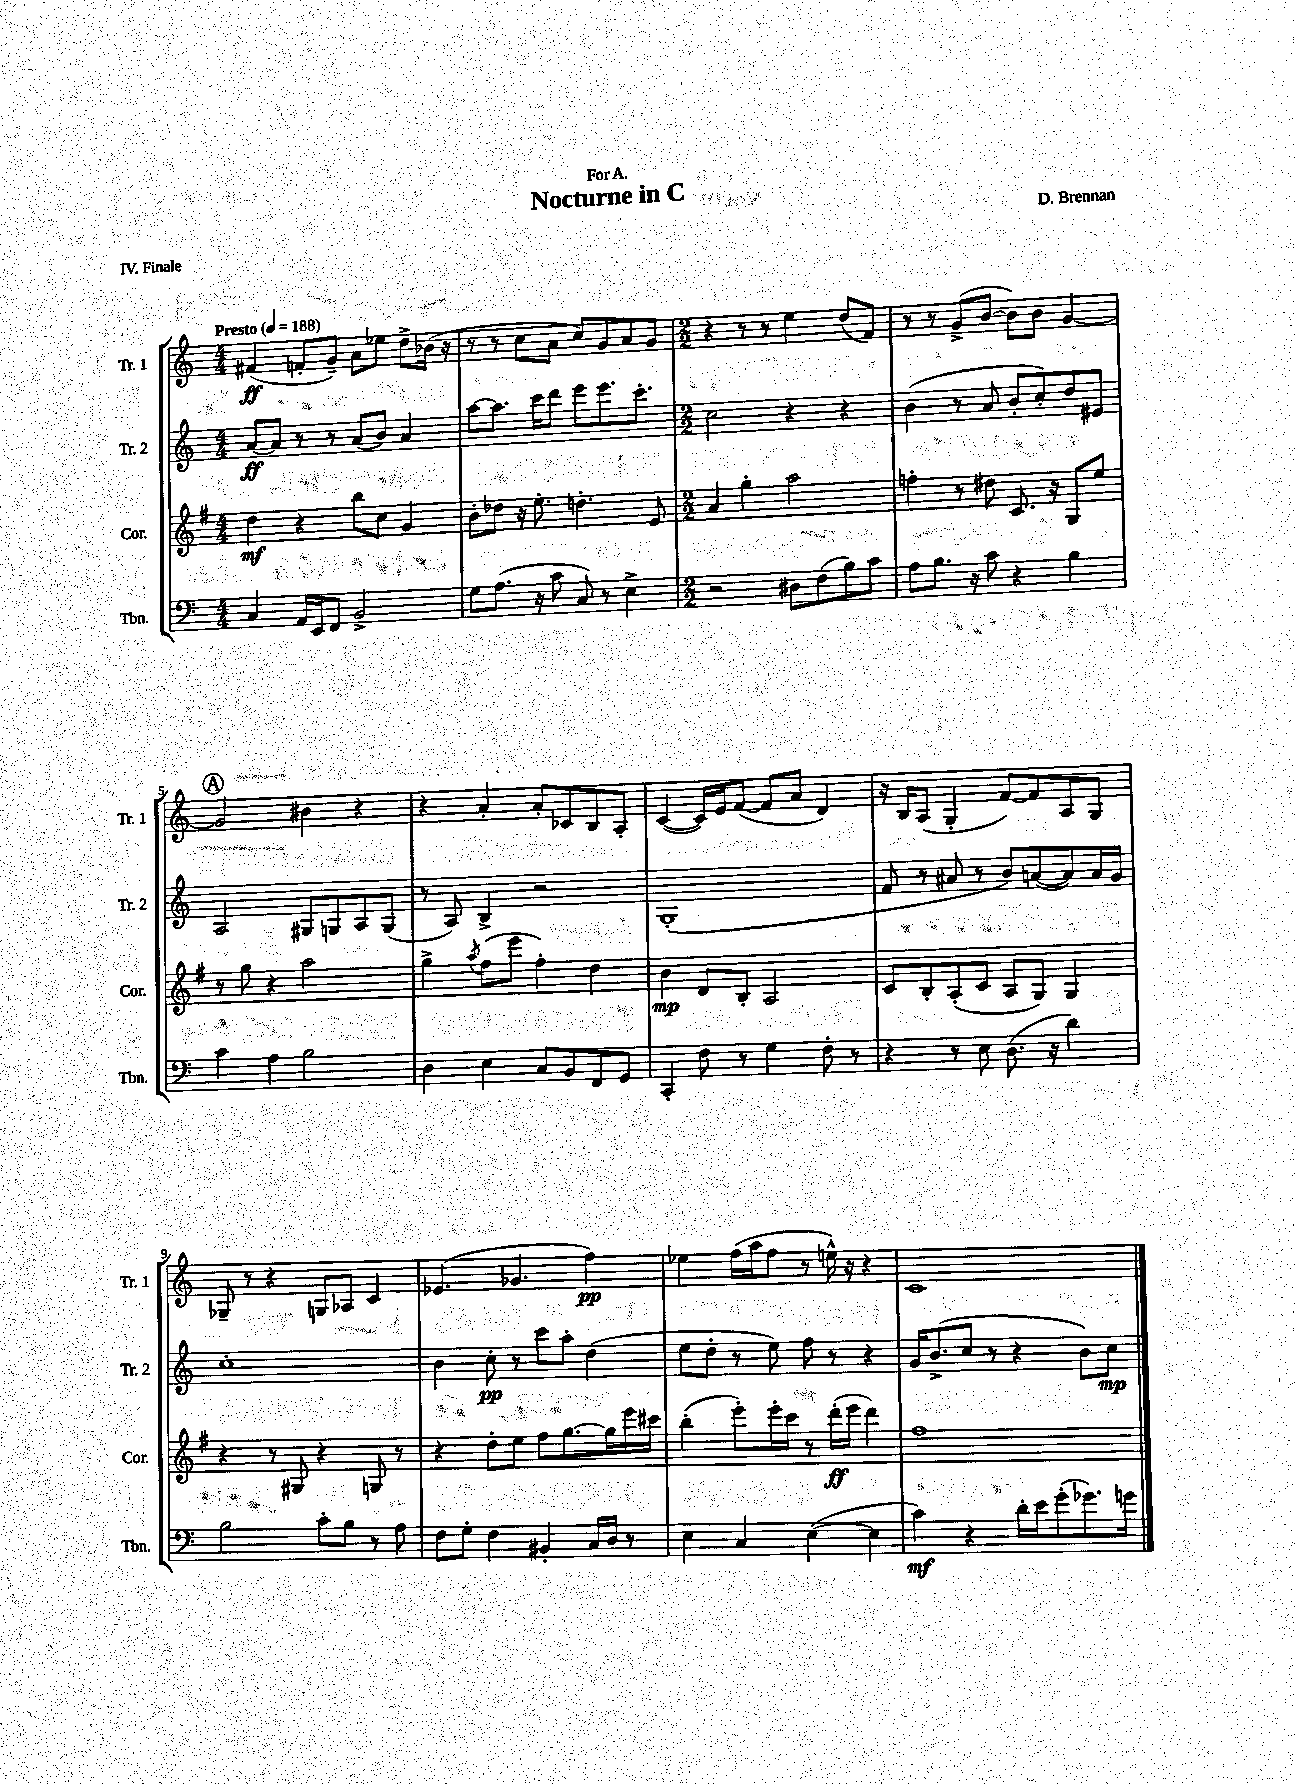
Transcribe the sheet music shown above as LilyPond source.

\header { title = "Nocturne in C" composer = "D. Brennan" dedication = "For A." piece = "IV. Finale" }
<<
\new StaffGroup <<
\new Staff = "s0" \with { instrumentName = "Tr. 1" shortInstrumentName = "Tr. 1" } {
    \clef treble \key c \major \numericTimeSignature \time 4/4 \tempo "Presto" 4 = 188
    fis'4\ff( f'8-. g'8--) a'8 ees''8 d''8-> bes'16( r16 |
    r8 r8 c''8 a'8 c''8) g'8 a'8 g'8 |
    \numericTimeSignature \time 2/2 r4 r8 r8 e''4 d''8( f'8) |
    r8 r8 g'8->( b'8~ b'8) b'8 g'4~ |
    \mark \markup { \circle "A" } g'2 bis'4 r4 |
    r4 a'4-. a'8-. ces'8 b8 a8-. |
    c'4~( c'16) e'16 f'8~( f'8 a'8 d'4) |
    r16 b16 a8( g4-. f'8~) f'8 a8 g8 |
    ges8-- r8 r4 g8 aes8 c'4 |
    ees'4.( ges'4. f''4\pp) |
    ees''4 f''16( a''16 f''8 r8 e''16-^) r16 r4 |
    c'1 \bar "|." |
}
\new Staff = "s1" \with { instrumentName = "Tr. 2" shortInstrumentName = "Tr. 2" } {
    \clef treble \key c \major \numericTimeSignature \time 4/4
    a'8~\ff a'8 r8 r8 a'8( b'8) a'4 |
    a''8~ a''8. c'''16 d'''8 e'''8 e'''8. c'''8.-. |
    \numericTimeSignature \time 2/2 c''2 r4 r4 |
    b'4( r8 a'8 b'8-. c''8-.) d''8 eis'8 |
    \mark \markup { \circle "A" } a2 gis8 g8 a8 g8( |
    r8 a8) b4-> r2 |
    g1-.( |
    f'8 r8 ais'8 r8 b'8) a'8~( a'8) a'16 g'16 |
    c''1-. |
    b'4 c''8-.\pp r8 c'''8 a''8-. d''4( |
    e''8 d''8-. r8 e''8) f''8 r8 r4 |
    g'16 b'8.->( c''8 r8 r4 b'8) c''8\mp \bar "|." |
}
\new Staff = "s2" \with { instrumentName = "Cor." shortInstrumentName = "Cor." } {
    \clef treble \key g \major \numericTimeSignature \time 4/4
    d''4\mf r4 b''8 c''8 g'4 |
    b'8-. des''8 r16 e''8.-. d''4.-. e'8 |
    \numericTimeSignature \time 2/2 a'4 g''4-. a''2 |
    f''4-. r8 dis''8 c'8. r16 g8 e''8 |
    \mark \markup { \circle "A" } r8 g''8 r4 a''2 |
    g''4-> \acciaccatura { a''8 } fis''8( e'''8 fis''4-.) d''4 |
    b'4\mp d'8 b8-. a2 |
    c'8 b8-. a8-.( c'8 a8 g8) g4 |
    r4 r8 gis8 r4 g8 r8 |
    r4 d''8-. e''8 fis''8 g''8.~ g''16 e'''16 cis'''16 |
    b''4-.( e'''8-.) e'''16-. c'''16 r8 d'''16-.\ff( e'''16 d'''4) |
    fis''1 \bar "|." |
}
\new Staff = "s3" \with { instrumentName = "Tbn." shortInstrumentName = "Tbn." } {
    \clef bass \key c \major \numericTimeSignature \time 4/4
    c4 a,16 e,16 f,8 b,2-> |
    g8 a8.( r16 c'8 c8) r8 e4-> |
    \numericTimeSignature \time 2/2 r2 dis8 f8( b8) c'8 |
    a8 b8. r16 c'8 r4 b4 |
    \mark \markup { \circle "A" } c'4 a4 b2 |
    d4 e4 c8 b,8 f,8 g,8 |
    c,4-. f8 r8 g4 f8-. r8 |
    r4 r8 e8 d8.( r16 d'4) |
    b2 c'8-. b8 r8 a8 |
    f8 g8-. f4 bis,4-. c16 d16 r8 |
    e4 c4 e4~( e4 |
    c'4\mf) r4 d'16-. e'16 g'8-.( ges'8.) g'16 \bar "|." |
}
>>
>>
